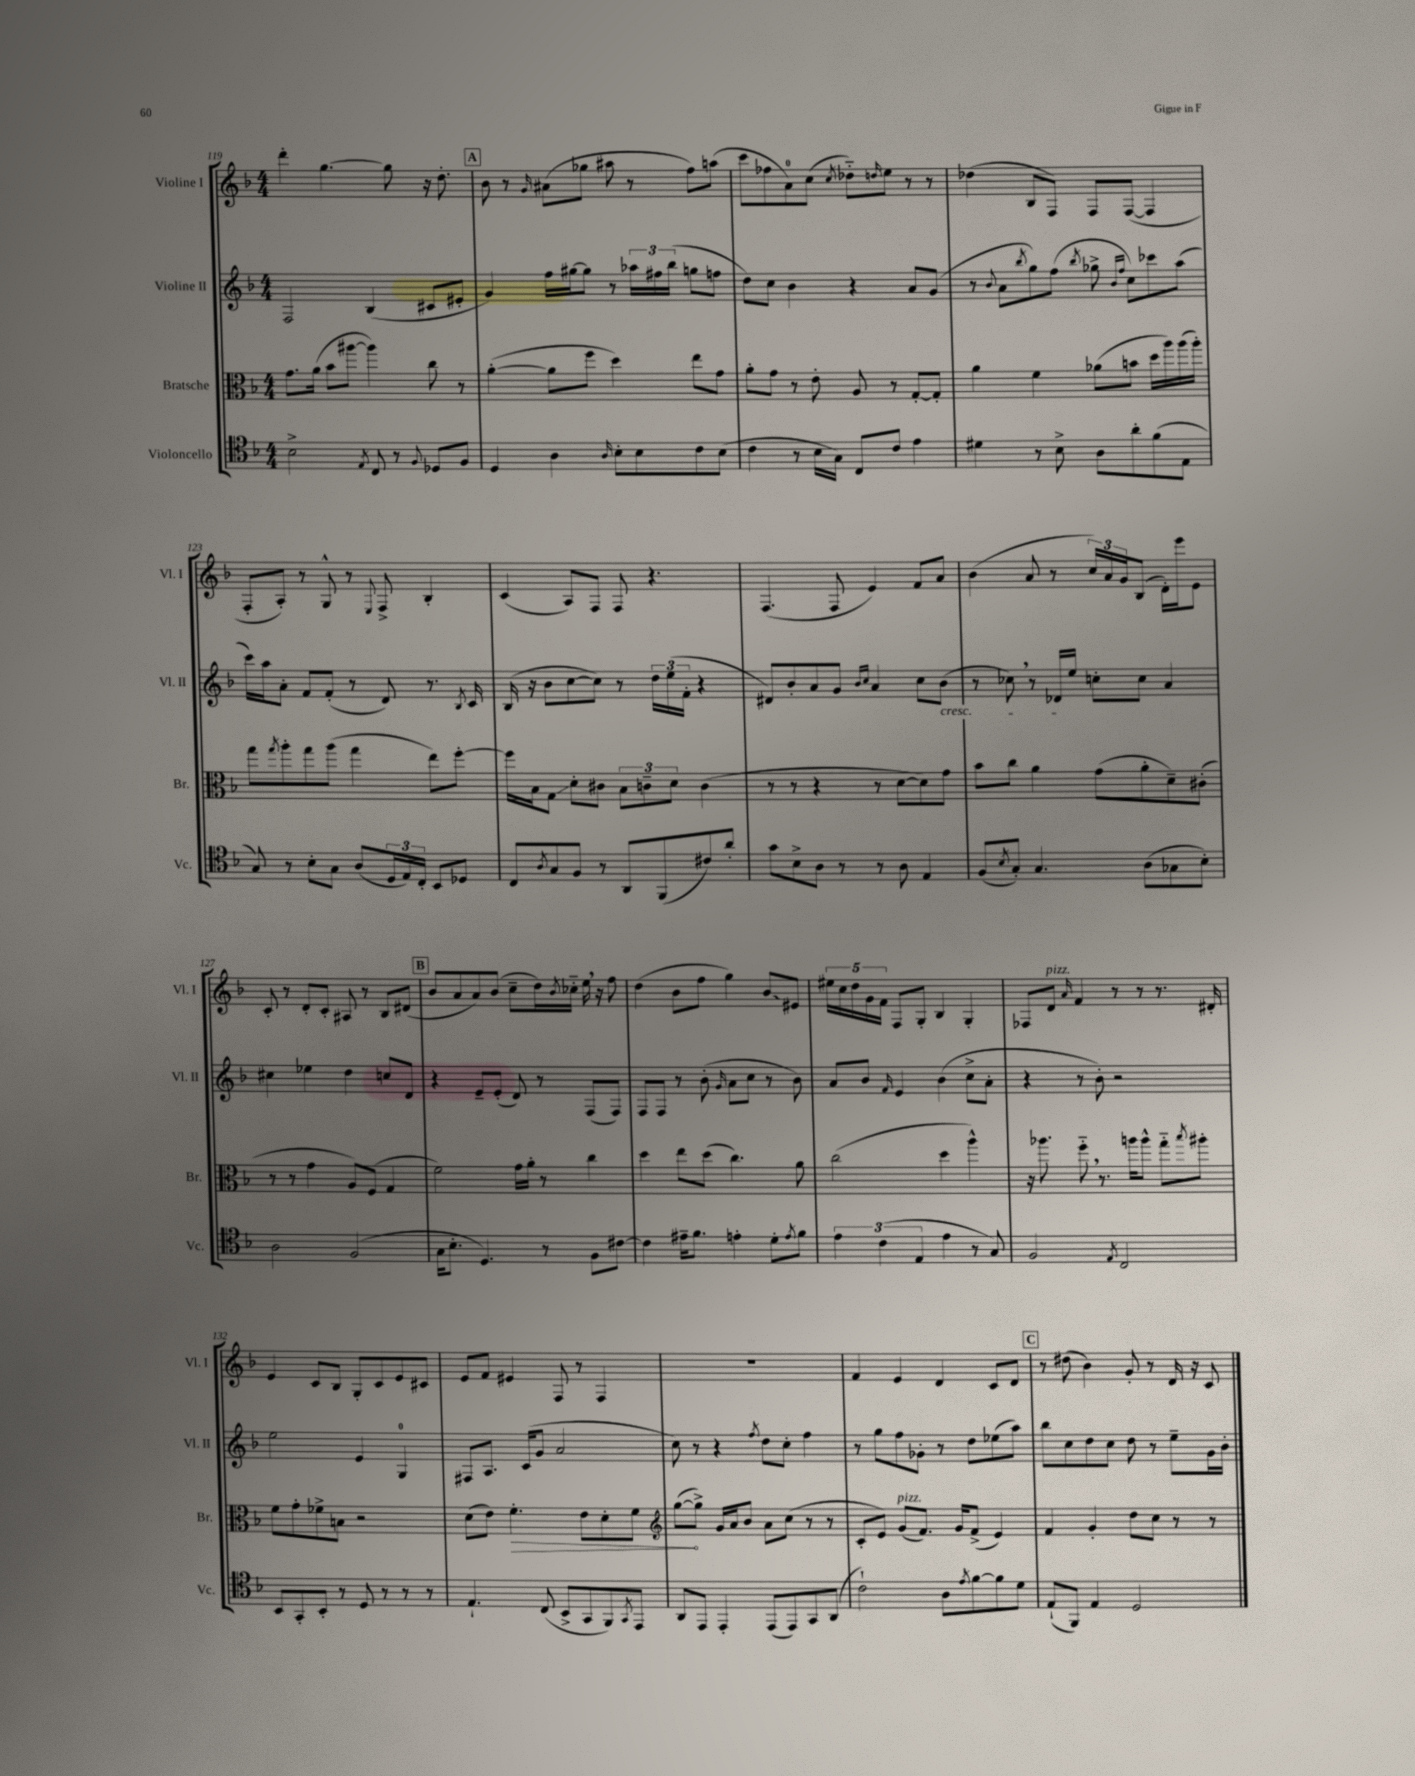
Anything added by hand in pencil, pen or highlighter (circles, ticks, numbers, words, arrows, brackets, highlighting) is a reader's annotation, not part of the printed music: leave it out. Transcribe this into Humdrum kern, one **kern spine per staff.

**kern	**kern	**kern	**kern
*staff4	*staff3	*staff2	*staff1
*clefC4	*clefC3	*clefG2	*clefG2
*k[b-]	*k[b-]	*k[b-]	*k[b-]
*M4/4	*M4/4	*M4/4	*M4/4
2B-^\	8.g\L	2F/	4ddd'\
.	(16a\Jk	.	.
.	8b-\L	.	[4.gg\
.	[8aa#\J	.	.
8qE/	.	.	.
8C/	4aa#\])	(4B-/	.
8r	.	.	8gg\]
8qqF/	.	.	.
8D-/L	8cc\	8c#/L	16r
.	.	.	8.dd'\
8F/J	8r	8e#'/J	.
=	=	=	=
4D/	([4a'\	4g/)	8b-\
.	.	.	8r
.	.	.	16qqg/
4A\	8a\]L	16ff\LL	(8a#\L
.	.	[16gg#\J	.
.	8ff\J	8gg#\]J	8gg-\J
16qqA/	.	.	.
8B-'\L	4dd\)	8r	8aa#\
8B-\	.	24aa-\LL	8r
.	.	24ff#\	.
.	.	(24bb-\JJ	.
8c\	8ee\L	8gg\L	8ff\L)
(8B-\J	8g\J	8ff\J	(8aa\J
=	=	=	=
4c\	8a'\L	8dd\L)	8ccc\L
.	8g\J	8cc\J	8ff-\
8r	8r	4b-\	8a\)
16B-\LL	8e'\	.	(8cc\J
16G\JJ)	.	.	.
.	.	.	8qcc/
8C/L	8A/	4r	8dd-'~\L)
.	.	.	16qqdd/
8c/J	8r	.	8ee\J
4e\	[8G'/L	8a/L	8r
.	8G'/]J	(8g/J	8r
=	=	=	=
4d#\	4a\	8r	(4dd-\
.	.	8qqb-/	.
.	.	8a\L	.
.	.	8qbb-/	.
8r	4f\	8gg\)	8B-/L
8B-^\	.	(8ff\J	8F/J)
.	.	8qbb-/	.
8A\L	(8a-\L	8gg-^\	8F/L
.	.	16qqb-/LL	.
.	.	16qqff/JJ	.
8a'\	8b\J	8cc\L)	([8F/J
(8f\	16dd\LL	8ccc-\	4F/]
.	16aa\)	.	.
8E\J	(16aa\	(8aa\J	.
.	16aa'\JJ)	.	.
=	=	=	=
8G/)	8gg\L	16ccc\LL)	8F'/L
.	.	16aa\J	.
.	8qgg/	.	.
8r	8aa'\	8a'\J	8A'/J)
8B-'\L	8gg\	8f/L	8r
8G\J	(8aa\J	(8f'/J	8G^^/
(8A/L	4gg\	8r	8r
.	.	.	8qqE/
24D/L	.	8d/)	8F^/
24E/)	.	.	.
24C'/JJ	.	.	.
8BB-/L	8ee\L)	8.r	4B-'/
8D-/J	[8ff'\J	.	.
.	.	8qB-/	.
.	.	16c/	.
=	=	=	=
8C/L	16ff\]LL	(16B-/	(4c/
.	16B-\J	16r	.
8qA/	.	.	.
8G/	8G\J	8b-\L	.
8F/J	8d'\L	[8cc\	8A/L)
8r	8c#\J	8cc\]J)	8F/J
8AA/L	12B-\L	8r	8F/
.	12c~\	.	.
(8FF/	.	24dd\LL	4.r
.	12d\J	(24ee\	.
.	.	24f'\JJ	.
8c#/)	(4c\	4r	.
8a'/J	.	.	.
=	=	=	=
8g\L	8r	8d#/L)	(4.F/
8B-^\	8r	8b-'/	.
8A\J	4r	8a/	.
8r	.	8g/J	8F/
.	.	16qqb-/LL	.
.	.	16qqcc/JJ	.
8r	8r	4a/	4e/)
8A\	[8d\L	.	.
4E/	8d\])	8cc\L	8f/L
.	8g\J	(8b-\J	8a/J
=	=	=	=
(8F/L	8b-\L	8r	(4b-\
8qB-/	.	.	.
8G'/J)	8cc\J	8cc-\)	.
4.G/	4a\	8r	8a/
.	.	16d-/LL	8r
.	.	16ee/JJ	.
.	(8g\L	8cc'\L	24cc/LL)
.	.	.	24a/
.	.	.	24g/J
(8A\L	8a'\	8cc\J	(8B-/J
8G-\	8d~\)	4a/	16d'\LL)
.	.	.	16eee\J
8B-'\J)	(8c#'\J	.	8e\J
=	=	=	=
2A\	8r	4cc#\	8c'/
.	8r	.	8r
.	4g\	4ee-\	8d'/L
.	.	.	8c'/J
(2F/	8A/L)	4dd\	8A#/
.	(8F/J	.	8r
.	4G/	8cc/L	8B-/L
.	.	8d/J	(8d#/J
=	=	=	=
16G\LK	2f\)	4r	8b-/L
8.B-'\J	.	.	.
.	.	.	8a/
4.D/)	.	8e~/L	8a/)
.	.	(8e'/J	(8b-/J
.	16g\LL	8d/)	8cc~\L
.	16a'\JJ	.	.
8r	8r	8r	16dd\L)
.	.	.	8qb-/
.	.	.	16cc-'~\JJ
8F\L	4cc\	(8F/L	16ee\
.	.	.	16r
[8c#\J	.	8F/J)	8ff\
=	=	=	=
4c#\]	4dd\	8F/L	(4dd\
.	.	8F/J	.
16e#~\LK	8ee\L	8r	8b-\L
8.f\J	.	.	.
.	(8dd\J	(8b-'\	8ff\J
.	.	16qqg/	.
4e'\	4.cc\)	8a\L	4gg\)
.	.	8cc\J	.
8d'\L	.	8r	8b-/L
8qe/	.	.	.
8f\J	8a\	8b-\)	8e#/J
=	=	=	=
6e\	(2cc\	8a/L	20ee#\LL
.	.	.	20cc\
.	.	.	20dd\
.	.	8b-/J	.
.	.	.	20g\
(6c\	.	.	.
.	.	.	20f\JJ
.	.	16qqf/	.
.	.	4e/	8F/L
6E/	.	.	.
.	.	.	8G'/J
4e\	4dd\	(4b-\	4B-/
8r	4aa^^\)	8cc^\L	4G'/
8G/)	.	8a'\J	.
=	=	=	=
2F/	16r	4r	8F-/L
.	8.aa-\	.	.
.	.	.	8d/J
.	.	.	16qqa/
.	8ff'~\	8r	4f/
.	8.r	8b-'\)	.
8qE/	.	.	.
2C/	.	2r	8r
.	16aa\LK	.	.
.	8aa^^\J	.	8r
.	8gg'~\L	.	8.r
.	8qbb-/	.	.
.	8aa#'\J	.	.
.	.	.	16d#'/
=	=	=	=
8BB-/L	8f\L	2ee\	4e/
8GG'/	8g'\	.	.
8BB-'/J	8f-^\	.	8c/L
8r	8B\J	.	8B-/J
8D/	2r	4e/	8G'/L
8r	.	.	8c/
8r	.	4G/	8e/
8r	.	.	8c#/J
=	=	=	=
4.E`/	(8d\L	8F#/L	8e/L
.	8e\J)	8.A/J	8f/J
.	4.f'\	.	4e#/
.	.	(16c/LK	.
(8C/	.	8g/J	.
8BB-^/L	.	2a/	8F/
8GG/	8e\L	.	8r
8FF/)	8d'\	.	4F/
8qGG/	.	.	.
8EE/J	8f\J	.	.
=	=	=	=
*	*clefG2	*	*
8AA/L	([8gg\L	8cc\)	1r
8EE/J	8gg^\]J)	8r	.
4EE'/	16g/LL	4r	.
.	16a/J	.	.
.	8b-/J	.	.
.	.	8qff/	.
(8EE/L	8a\L	8dd\L	.
8EE/)	(8cc\J	8cc'\J	.
8GG/	8r	4ff\	.
(8AA/J	8r	.	.
=	=	=	=
2c`\)	8c'/L	8r	4f/
.	8e/J)	8gg\L	.
.	(8g/L	8ff\	4e/
.	8.f/J)	8g-'\J	.
8A\L	.	8r	4d/
.	16g/LK	.	.
8qe/	.	.	.
[8f\	(8f^/J	8dd\L	.
8f\]	4e/)	(8ee-\	8c/L
8d\J	.	8aa\J)	8d/J
=	=	=	=
(8E`/L	4f/	8bb-\L	8r
8FF/J)	.	8cc\	(8dd#\
4E/	4g'/	8dd\	4b-\)
.	.	8cc\J	.
2D/	8dd\L	8dd\	8g'/
.	8cc\J	8r	8r
.	8r	8ee~\L	16d/
.	.	.	16r
.	8r	16g\L	8c/
.	.	16b-'\JJ	.
==	==	==	==
*-	*-	*-	*-
